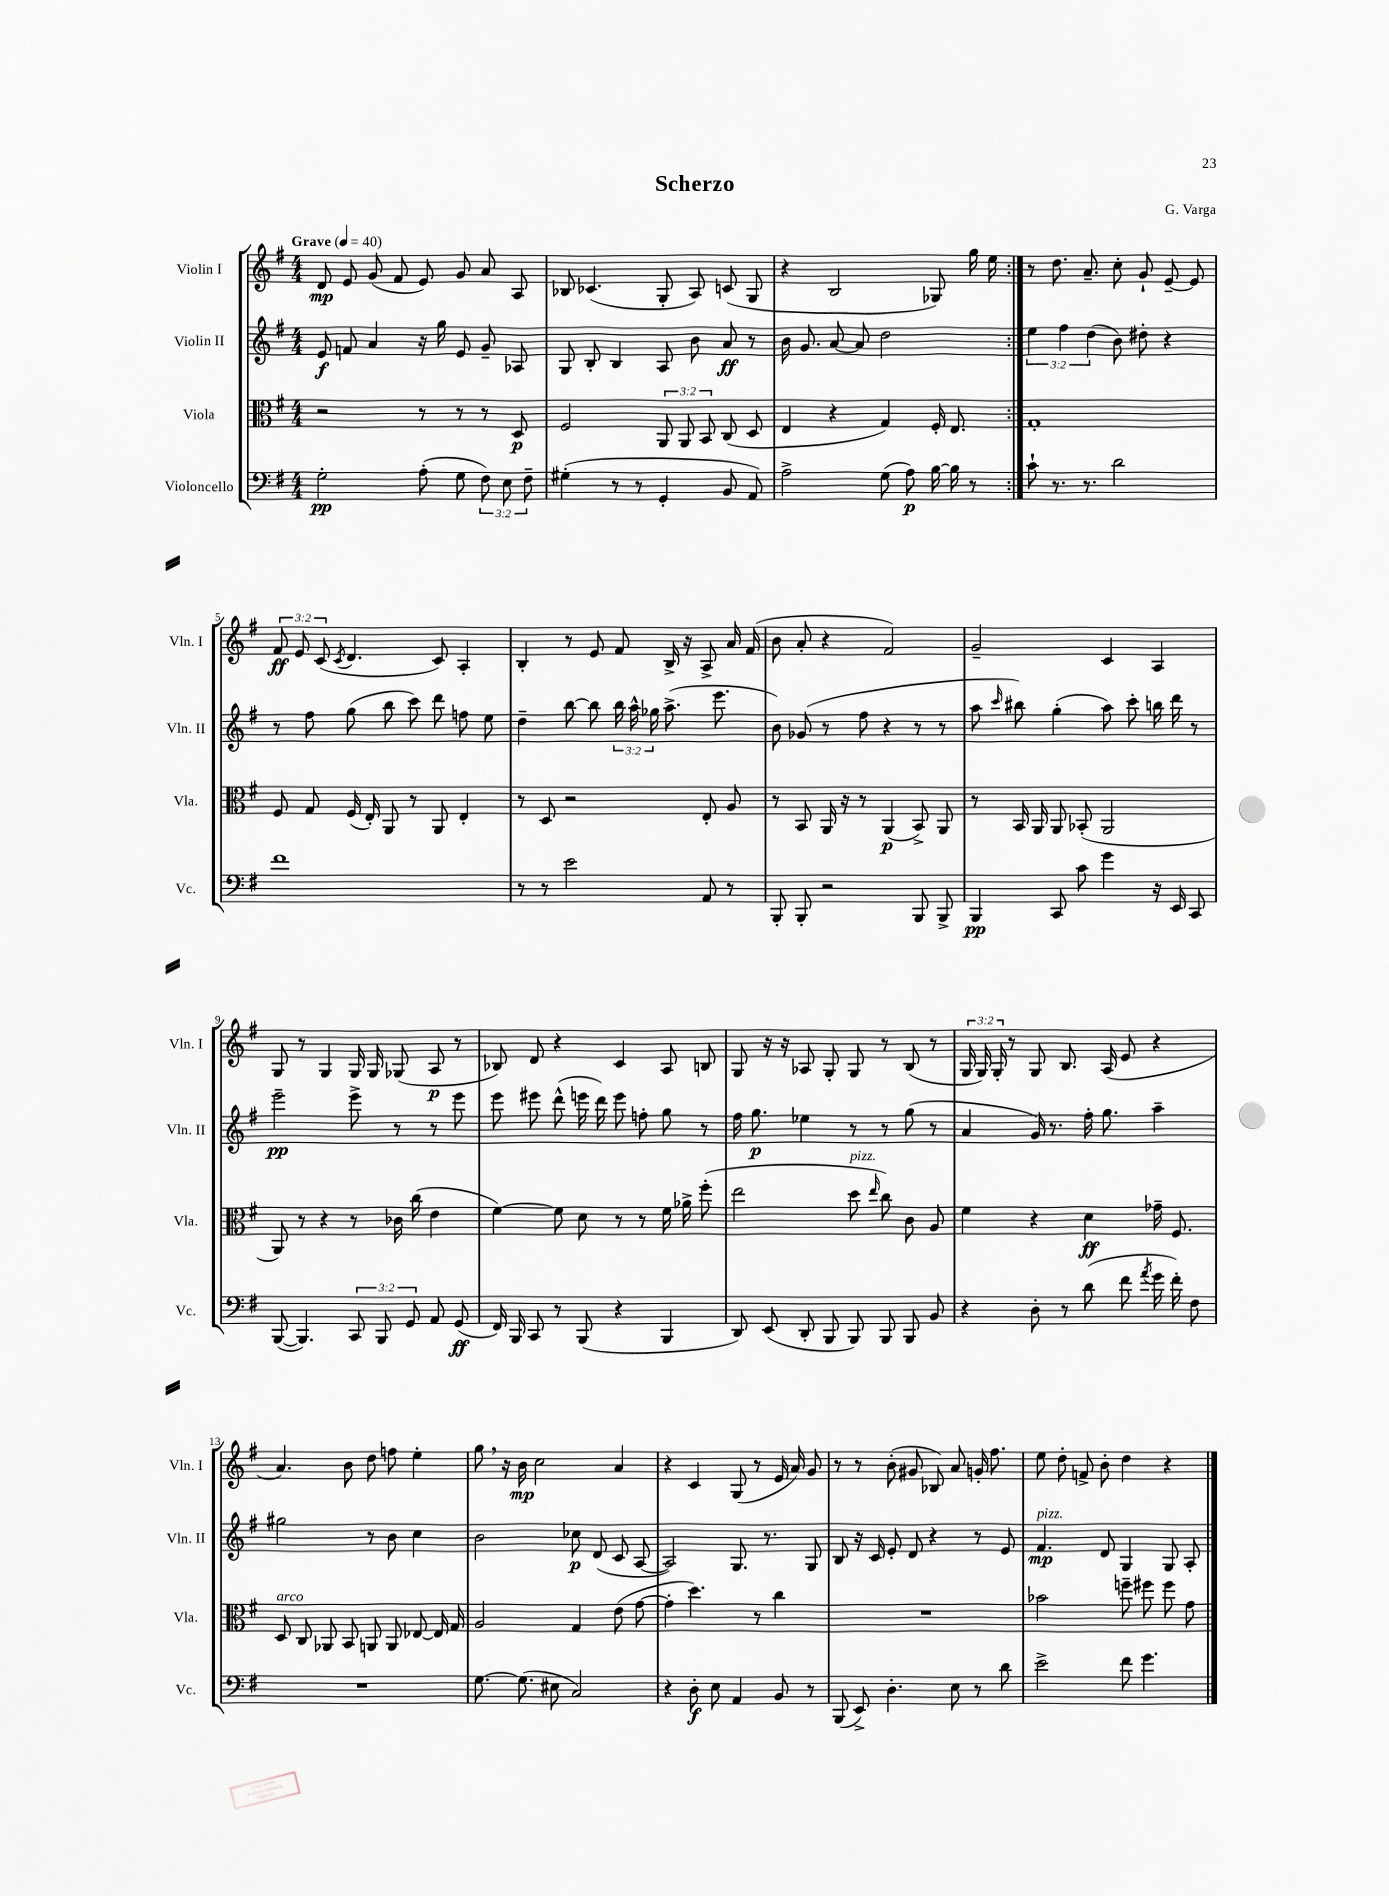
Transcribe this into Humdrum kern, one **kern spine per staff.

**kern	**kern	**kern	**kern
*staff4	*staff3	*staff2	*staff1
*clefF4	*clefC3	*clefG2	*clefG2
*k[f#]	*k[f#]	*k[f#]	*k[f#]
*M4/4	*M4/4	*M4/4	*M4/4
*MM40	*MM40	*MM40	*MM40
2G'\	2r	8e/	8d/
.	.	8f/	8e/
.	.	4a/	(8g/
.	.	.	8f#/
(8A'\	8r	16r	8e/)
.	.	16gg\	.
8G\	8r	8e/	8g/
12F#\)	8r	8g~/	8a/
12E\	.	.	.
.	8D/	8A-/	8A/
12F#~\	.	.	.
=	=	=	=
(4G#'\	2F#/	8G/	8B-/
.	.	8B'/	(4.c-/
8r	.	4B/	.
8r	.	.	.
4GG'/	12AA/	8A/	8G'/
.	12AA/	.	.
.	.	8b\	8A/)
.	12BB/	.	.
8BB/	(8C/	8a/	(8c/
8AA/)	8D/	8r	8G/
=	=	=	=
2A^\	4E/	16b\	4r
.	.	8.g/	.
.	4r	[8a/	2B/
.	.	8a/]	.
(8G\	4G/)	2dd\	.
8A\)	.	.	.
[16B\	16F#'/	.	8G-/)
16B\]	8.E/	.	.
8r	.	.	16gg\
.	.	.	16ee\
=:|!	=:|!	=:|!	=:|!
8c`\	1G'	6ee\	8r
8.r	.	.	8.dd\
.	.	6ff#\	.
8.r	.	.	8.a~/
.	.	(6dd\	.
2d\	.	8b\)	8cc'\
.	.	8dd#'\	8g`/
.	.	4r	[8e~/
.	.	.	8e/]
=	=	=	=
1f#	8F#/	8r	12f#/
.	.	.	12e/
.	8G/	8ff#\	.
.	.	.	(12c/
.	.	.	8qc/
.	(16F#/	(8gg\	4.d/
.	16E'/)	.	.
.	8AA/	8bb\	.
.	8r	8ccc\)	.
.	8AA/	8ddd\	8c/)
.	4E'/	8ff\	4A'/
.	.	8ee\	.
=	=	=	=
8r	8r	4dd~\	4B'/
8r	8D/	.	.
2e\	2r	[8bb\	8r
.	.	8bb\]	8e/
.	.	24bb\	8f#/
.	.	24aa^^\	.
.	.	24gg-\	.
.	.	(8.aa^\	16B^/
.	.	.	16r
8AA/	8E'/	.	8A^/
.	.	8.eee\	.
8r	8A/	.	16a/
.	.	.	(16f#/
=	=	=	=
8BBB'/	8r	8b\)	8b\
8BBB'/	8BB/	(8g-/	8a'/
2r	16AA/	8r	4r
.	16r	.	.
.	8r	8ff#\	.
.	(4AA/	4r	2f#/)
8BBB/	8BB^/)	8r	.
8BBB^/	8AA/	8r	.
=	=	=	=
4BBB/	8r	8aa\	2g~/
.	.	16qqccc/	.
.	16BB/	8bb#\)	.
.	16AA/	.	.
8CC/	8AA/	(4gg'\	.
8c\	(8BB-'/	.	.
4g\	2AA/	8aa\)	4c/
.	.	8ccc'\	.
16r	.	16bb\	4A/
16EE/	.	16ddd\	.
8CC/	.	8r	.
=	=	=	=
([8BBB/	8AA/)	2eee~\	8G/
4.BBB/])	8r	.	8r
.	4r	.	4G/
12CC/	8r	8eee^\	16G/
.	.	.	16G/
12BBB/	.	.	.
.	16c-\	8r	(8G-/
12GG/	.	.	.
.	(16cc\	.	.
8AA/	4e\	8r	8A/
(8GG/	.	8eee\	8r
=	=	=	=
16FF#/)	[4f#\)	8eee\	8B-/)
16BBB/	.	.	.
8CC/	.	8eee#\	8d/
8r	8f#\]	(8ddd^^\	4r
(8BBB/	8d\	16eee\	.
.	.	16ddd\)	.
4r	8r	8eee\	4c/
.	8r	8ff'\	.
4BBB/	16f#\	8gg\	8A/
.	16a-^\	.	.
.	(8ff#'\	8r	8B/
=	=	=	=
8DD/)	2ee\	16ff#\	8G/
.	.	8.gg\	.
(8EE/	.	.	16r
.	.	.	16r
8DD'/	.	4ee-\	8A-/
8BBB/	.	.	8G'/
8BBB/)	8dd\	8r	8G/
.	16qqee/	.	.
8BBB/	8cc\)	8r	8r
8BBB/	8c\	(8gg\	(8B/
8BB/	8A/	8r	8r
=	=	=	=
4r	4f#\	4a/	24G/
.	.	.	24G/)
.	.	.	24G'/
.	.	.	8r
8D'\	4r	16g/)	8G/
.	.	8.r	.
8r	.	.	8.B/
(8d\	4d\	16ff#'\	.
.	.	8.gg\	(16A/
8f#\	.	.	8e/
8qa/	.	.	.
16g\	16g-~\	4aa~\	4r
16f#'\)	8.F#/	.	.
8F#\	.	.	.
=	=	=	=
1r	8D/	2gg#\	4.a/)
.	8C/	.	.
.	8AA-/	.	.
.	8BB/	.	8b\
.	8AA/	8r	8dd\
.	8AA/	8b\	8ff\
.	[8E-/	4cc\	4ee'\
.	16E-/]	.	.
.	16G/	.	.
=	=	=	=
[8.G\	2A/	2b\	8gg\
.	.	.	16r
(8.G\]	.	.	16b\
.	.	.	2cc\
8E#\	.	.	.
2C/)	4G/	8cc-\	.
.	.	(8d/	.
.	(8e\	8c/	4a/
.	[8g\	[8A/	.
=	=	=	=
4r	4g'\]	2A/])	4r
8D'\	4.dd\)	.	4c/
8E\	.	.	.
4AA/	.	8.G/	(8G/
.	8r	.	8r
.	.	8.r	.
8BB/	4cc\	.	16e/
.	.	.	16a/)
8r	.	8G/	8g/
=	=	=	=
(8BBB/	1r	8B/	8r
8EE^/)	.	16r	8r
.	.	16c/	.
4.D'\	.	8e'/	(8b'\
.	.	8d/	8g#/
.	.	4r	8B-/)
8E\	.	.	8a/
8r	.	8r	16g'/
.	.	.	8.ff#\
8d\	.	8e/	.
=	=	=	=
2e^\	2b-\	4.f#/	8ee\
.	.	.	8dd'\
.	.	.	8f^/
.	.	8d/	8b'\
8f#\	8ff~\	4G/	4dd\
4.g\	8ff#\	.	.
.	8ff#\	8G/	4r
.	8g\	8A'/	.
==	==	==	==
*-	*-	*-	*-
